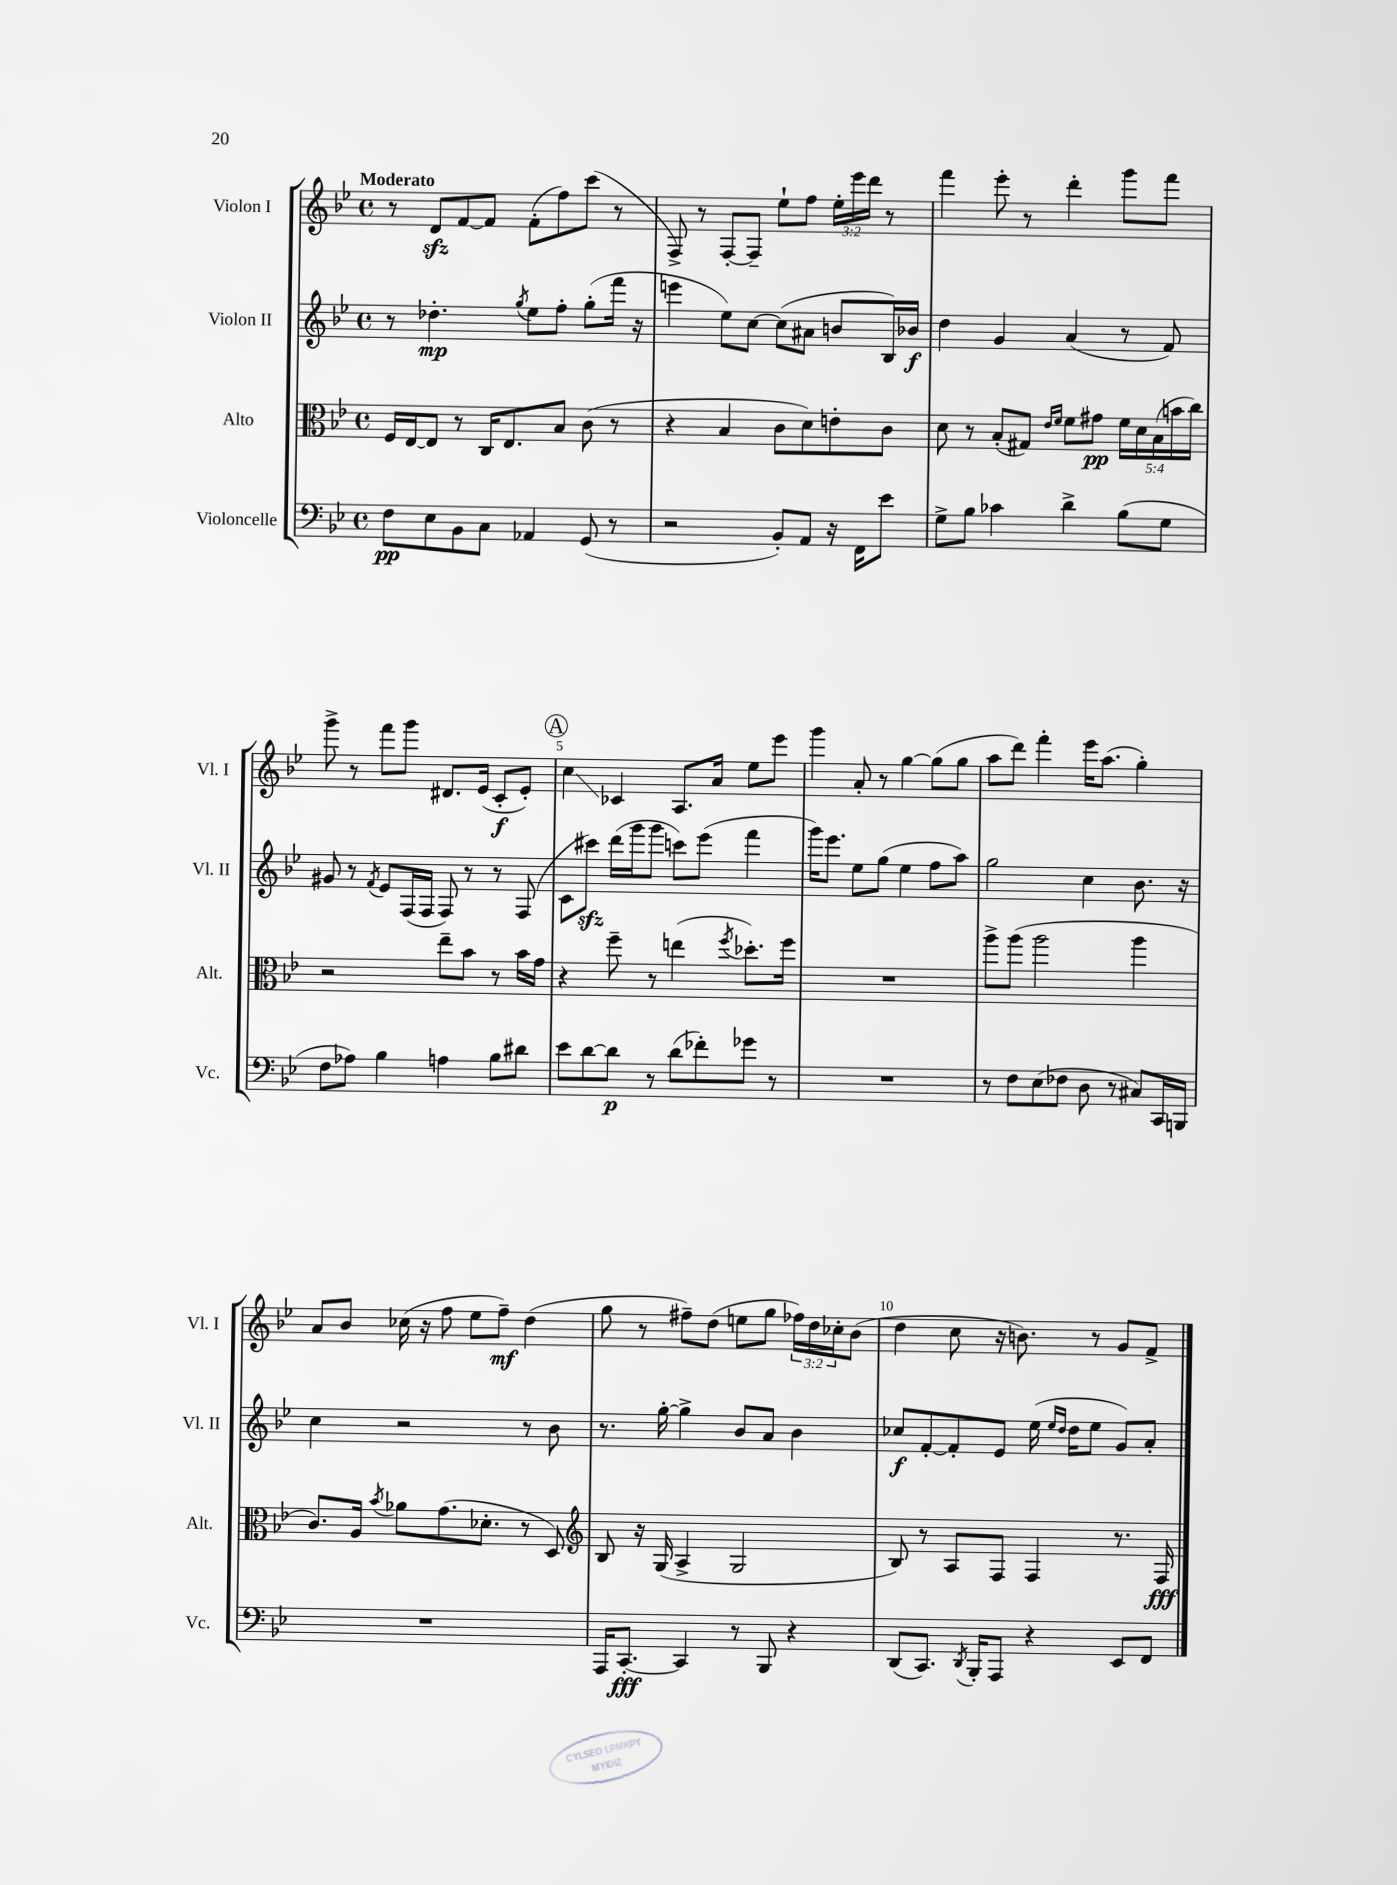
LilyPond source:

<<
\new StaffGroup <<
\new Staff = "s0" \with { instrumentName = "Violon I" shortInstrumentName = "Vl. I" } {
    \clef treble \key bes \major \defaultTimeSignature \time 4/4 \override Staff.TupletNumber.text = #tuplet-number::calc-fraction-text \tempo "Moderato"
    r8 d'8\sfz f'8~ f'8 f'8-.( f''8) c'''8( r8 |
    f8->) r8 f8~-. f8-- ees''8-! f''8 \tuplet 3/2 { ees''16-. ees'''16 d'''16 } r8 |
    f'''4 ees'''8-. r8 d'''4-. g'''8 f'''8 |
    g'''8-> r8 f'''8 g'''8 dis'8. ees'16( c'8-.\f ees'8-.) |
    \mark \markup { \circle "A" } c''4\glissando ces'4 a8. a'16 ees''8 ees'''8 |
    g'''4 a'8-. r8 g''4~ g''8( g''8 |
    a''8 d'''8) f'''4-. ees'''16 a''8.( g''4-.) |
    a'8 bes'8 ces''16( r16 f''8 ees''8 f''8--\mf) d''4( |
    g''8 r8 fis''8--) d''8( e''8 g''8 \tuplet 3/2 { fes''16) d''16 ces''16-. } bes'8( |
    d''4 c''8 r16 b'8.) r8 g'8 f'8-> \bar "|." |
}
\new Staff = "s1" \with { instrumentName = "Violon II" shortInstrumentName = "Vl. II" } {
    \clef treble \key bes \major \defaultTimeSignature \time 4/4
    r8 des''4.-.\mp \acciaccatura { g''8 } ees''8 f''8-. g''8-.( f'''16 r16 |
    e'''4 ees''8) c''8~ c''8( ais'8 b'8 bes16) bes'16\f |
    d''4 g'4 a'4( r8 f'8) |
    gis'8 r8 \acciaccatura { f'8 } ees'8 f16( f16 f8) r8 r8 f8( |
    \mark \markup { \circle "A" } c'8 cis'''8\sfz) d'''16( g'''16 g'''8 c'''8) ees'''8( f'''4 |
    g'''16) ees'''8. ees''8 g''8( ees''4 f''8 a''8) |
    g''2 c''4 bes'8. r16 |
    c''4 r2 r8 bes'8 |
    r8. g''16~-. g''4-> bes'8 a'8 bes'4 |
    ces''8\f f'8~-. f'8-. ees'8 ees''16( \grace { ees''16 d''16 } d''16 ees''8 g'8) a'8-. \bar "|." |
}
\new Staff = "s2" \with { instrumentName = "Alto" shortInstrumentName = "Alt." } {
    \clef alto \key bes \major \defaultTimeSignature \time 4/4 \override Staff.TupletNumber.text = #tuplet-number::calc-fraction-text
    f16 ees16~ ees8 r8 c16 ees8. bes8 c'8( r8 |
    r4 bes4 c'8 d'8) e'8-. c'8 |
    d'8 r8 bes8-.( gis8) \grace { ees'16 f'16 } f'8 gis'8\pp \tuplet 5/4 { f'16 d'16 bes16( b'16 c''16) } |
    r2 ees''8-- bes'8 r8 bes'16 g'16 |
    \mark \markup { \circle "A" } r4 f''8-- r8 e''4( \acciaccatura { f''8 } des''8.-.) f''16 |
    R1 |
    a''8-> a''8( a''2 a''4 |
    c'8.) a16 \acciaccatura { bes'8 } aes'8 g'8.( des'8.-. r8 d8) |
    \clef treble bes8 r16 g16( a4-> g2 |
    bes8) r8 a8 f8 f4 r8. f16\fff \bar "|." |
}
\new Staff = "s3" \with { instrumentName = "Violoncelle" shortInstrumentName = "Vc." } {
    \clef bass \key bes \major \defaultTimeSignature \time 4/4
    f8\pp ees8 bes,8 c8 aes,4 g,8( r8 |
    r2 bes,8-.) a,8 r16 f,16 ees'8 |
    g8-> bes8 ces'4 d'4-> bes8( g8 |
    f8 aes8) bes4 a4 bes8 dis'8 |
    \mark \markup { \circle "A" } ees'8 d'8~ d'8\p r8 d'8( fes'8-.) ges'8 r8 |
    R1 |
    r8 f8 ees8( fes8 d8 r8 cis8) c,16 b,,16 |
    R1 |
    a,,16 c,8.~-.\fff c,4 r8 bes,,8 r4 |
    d,8( c,8.) \acciaccatura { d,8 } bes,,16-. a,,8 r4 ees,8 f,8 \bar "|." |
}
>>
>>
\layout { \context { \Score \override BarNumber.break-visibility = ##(#f #t #t) barNumberVisibility = #(every-nth-bar-number-visible 5) } }
